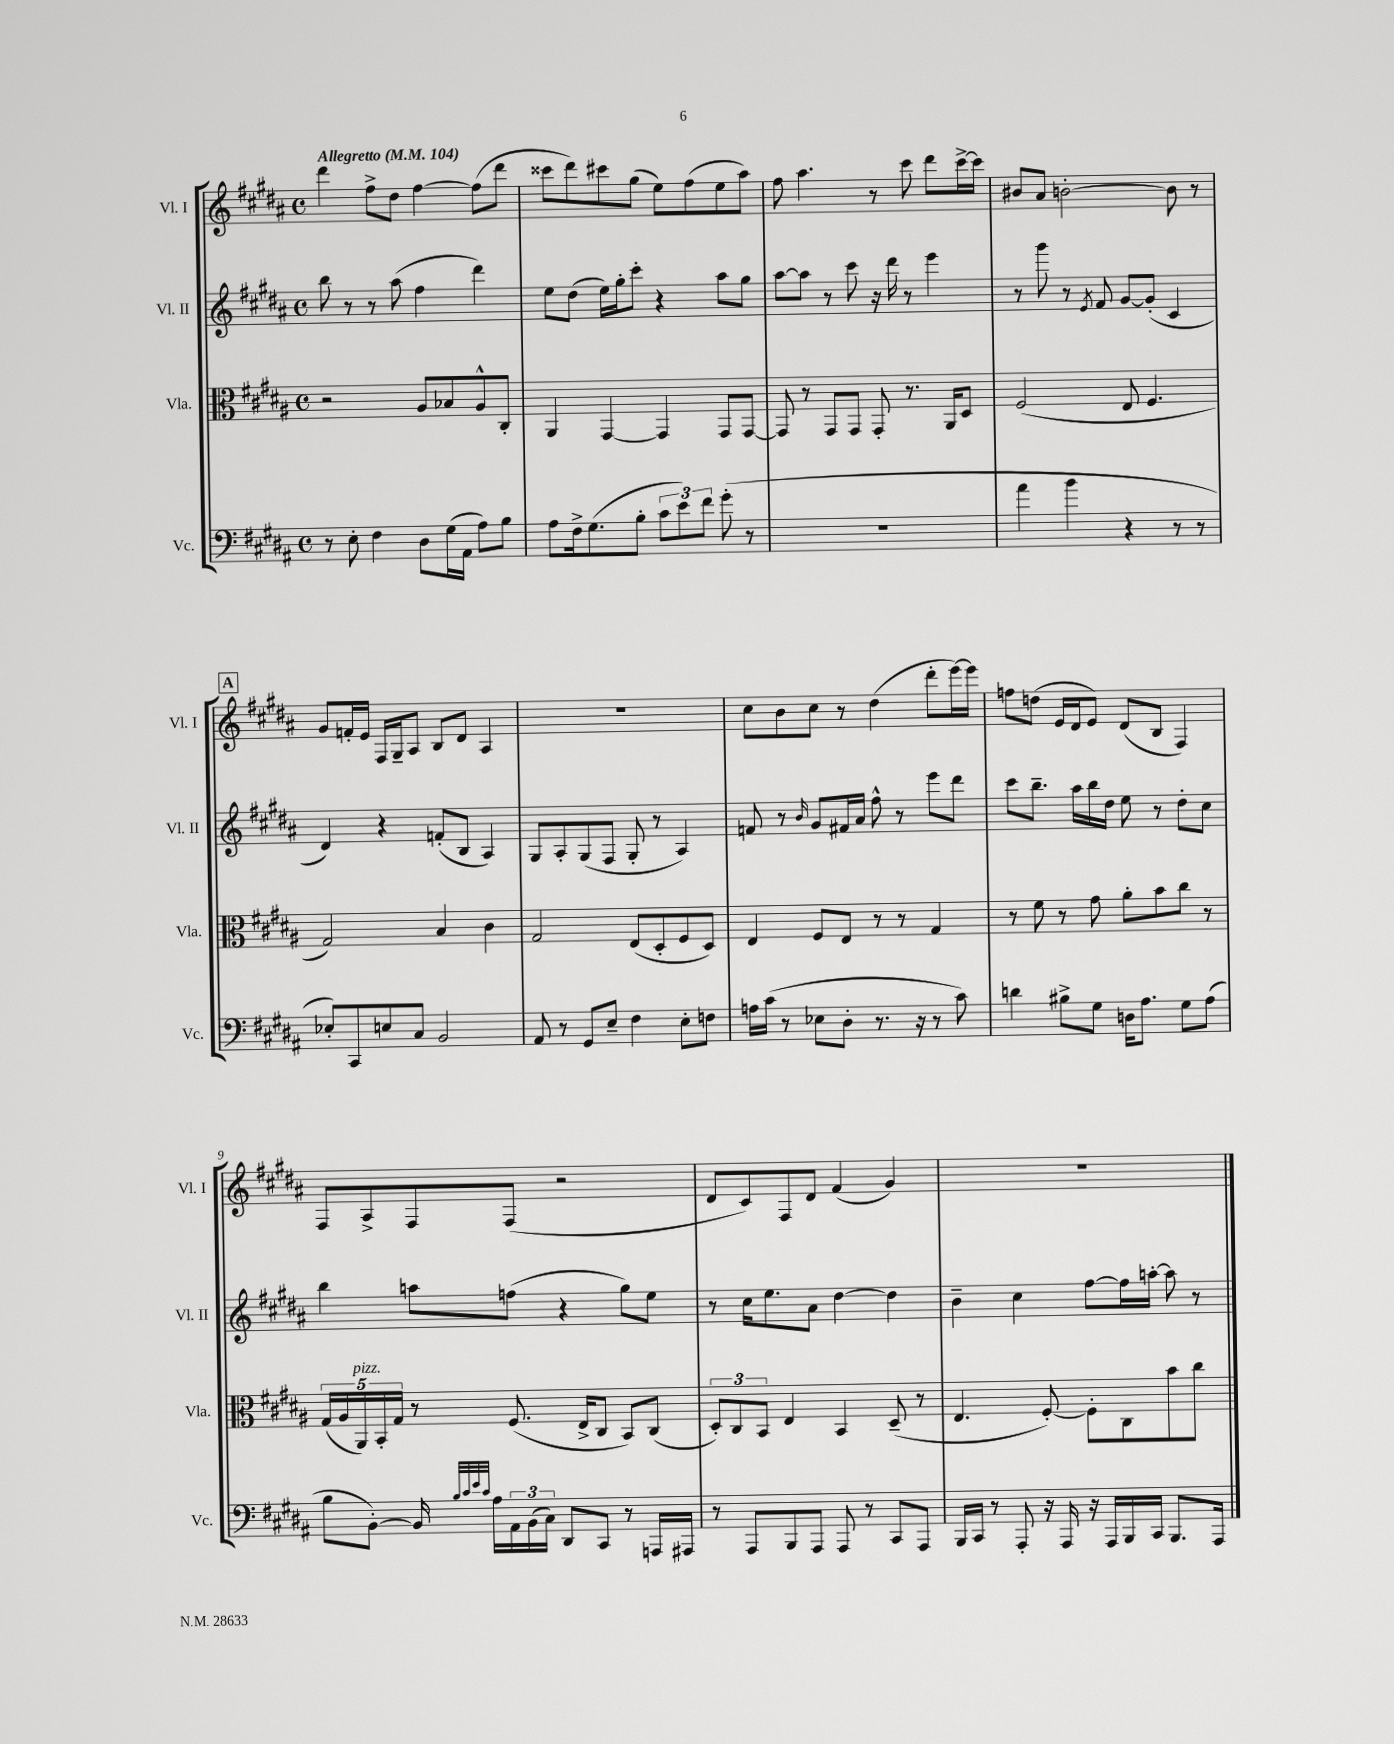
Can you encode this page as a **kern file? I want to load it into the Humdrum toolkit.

**kern	**kern	**kern	**kern
*part4	*part3	*part2	*part1
*staff4	*staff3	*staff2	*staff1
*I"Vc.	*I"Vla.	*I"Vl. II	*I"Vl. I
*I'Vc.	*I'Vla.	*I'Vl. II	*I'Vl. I
*clefF4	*clefC3	*clefG2	*clefG2
*k[f#c#g#d#a#]	*k[f#c#g#d#a#]	*k[f#c#g#d#a#]	*k[f#c#g#d#a#]
*M4/4	*M4/4	*M4/4	*M4/4
*met(c)	*met(c)	*met(c)	*met(c)
*MM104	*MM104	*MM104	*MM104
=1	=1	=1	=1
!	!	!	!LO:TX:a:B:t=Allegretto
8r	2r	8bb\	4ddd#\
8E'\	.	8r	.
4F#\	.	8r	8ff#^\L
.	.	(8aa#\	8dd#\J
8D#\L	8A#/L	4ff#\	[4ff#\
(16G#\L	8B-X/	.	.
16AA#\JJ	.	.	.
8A#\L)	8A#^^/	4ddd#\)	(8ff#\L]
8B\J	8C#'/J	.	8ddd#\J
=2	=2	=2	=2
8A#\L	4AA#/	8ee\L	8ccc##X\L
16F#^\k	.	(8dd#\J	8ddd#\)
(8.G#\	.	.	.
.	[4GG#/	16ee\LL)	8ccc#X\
.	.	16gg#'\J	.
8B'\J	.	8ccc#'\J	(8gg#\J
12c#\L	4GG#/]	4r	8ee\L)
12e\)	.	.	.
.	.	.	(8ff#\
12f#\J	.	.	.
(8g#'\	8GG#/L	8aa#\L	8ee\
8r	[8GG#/J	8gg#\J	8aa#\J)
=3	=3	=3	=3
1r	8GG#/]	[8aa#\L	8ff#\
.	8r	8aa#\J]	4.aa#\
.	8GG#/L	8r	.
.	8GG#/J	8ccc#\	.
.	8GG#'/	16r	8r
.	.	16ddd#\	.
.	8.r	8r	8ccc#\
.	.	4eee\	8ddd#\L
.	16AA#/KL	.	.
.	8D#/J	.	[16ccc#^\L
.	.	.	16ccc#\JJ]
=4	=4	=4	=4
4a#\	(2F#/	8r	8b#X/L
.	.	8ggg#\	8a#/J
4b\	.	8r	[2bn'\
.	.	8qe/	.
.	.	8f#/	.
4r	8E/	[8g#/L	.
.	4.F#/	(8g#'/J]	.
8r	.	4c#/	8b\]
8r	.	.	8r
!!LO:LB:g=z
!!LO:REH:place=s1:t=A
=5	=5	=5	=5
8E-X'/L)	2G#/)	4d#/)	8g#/L
8CC#/	.	.	16fn'/L
.	.	.	16e/JJ
8En/	.	4r	16F#/LL
.	.	.	16G#~/J
8C#/J	.	.	8A#/J
2BB/	4B/	(8fn'/L	8B/L
.	.	8B/J	8d#/J
.	4c#\	4A#/)	4A#/
=6	=6	=6	=6
8AA#/	2G#/	8G#/L	1r
8r	.	8A#'/	.
8GG#/L	.	(8G#/	.
8E~/J	.	8F#/J	.
4F#\	(8E/L	8G#'/	.
.	8D#'/	8r	.
8E'\L	8F#/	4A#/)	.
8Fn\J	8D#/J)	.	.
=7	=7	=7	=7
16An\LL	4E/	8fn/	8cc#\L
(16c#\JJ	.	.	.
8r	.	8r	8b\
.	.	16qqb/	.
8E-X\L	8F#/L	8g#/L	8cc#\J
8D#'\J	8E/J	16f#X/L	8r
.	.	16a#/JJ	.
8.r	8r	8ff#^^\	(4dd#\
.	8r	8r	.
16r	.	.	.
8r	4G#/	8eee\L	8ddd#'\L
8c#\)	.	8ddd#\J	[16eee\L)
.	.	.	16eee\JJ]
=8	=8	=8	=8
4dn\	8r	8ccc#\L	8ffn\L
.	8f#\	8.bb~\J	(8ddn\J
8B#X^\L	8r	.	16e/LL
.	.	16aa#\LL	16d#/J
8G#\J	8g#\	16bb\	8e/J)
.	.	16dd#\JJ	.
16Dn\KL	8a#'\L	8ee\	(8d#/L
8.A#\J	.	.	.
.	8b\	8r	8B/J
8G#\L	8cc#\J	8dd#'\L	4F#/)
(8A#\J	8r	8cc#\J	.
!!LO:LB:g=z
=9	=9	=9	=9
8B\L	(20G#/LL	4bb\	8F#/L
.	20A#/	.	.
!	!LO:TX:a:i:t=pizz.	!	!
.	20AA#/)	.	.
[8BB'\J)	.	.	8A#^/
.	20BB'/	.	.
.	20G#/JJ	.	.
16BB/]	8r	8aan\L	8F#/
32qqB/LLL	.	.	.
32qqc#/	.	.	.
32qqe/	.	.	.
32qqc#/JJJ	.	.	.
16A#\LL	.	.	.
24AA#\	(8.F#/	(8ffn\J	(8F#/J
(24BB\	.	.	.
24C#\JJ)	.	.	.
8DD#/L	.	4r	2r
.	16E^/KL	.	.
8CC#/J	8C#/J	.	.
8r	8BB/L)	8gg#\L)	.
16AAAn/LL	(8C#/J	8ee\J	.
16AAA#X/JJ	.	.	.
=10	=10	=10	=10
8r	12D#'/L)	8r	8d#/L
.	12C#/	.	.
8AAA#/L	.	16cc#\KL	8c#/)
.	12BB/J	.	.
.	.	8.ee\	.
8BBB/	4E/	.	8F#/
8AAA#/J	.	8a#\J	8d#/J
8AAA#/	4BB/	[4dd#\	(4f#/
8r	.	.	.
8CC#/L	(8D#~/	4dd#\]	4g#/)
8AAA#/J	8r	.	.
=11	=11	=11	=11
16BBB/LL	4.E/	4b~\	1r
16CC#/JJ	.	.	.
8r	.	.	.
8AAA#'/	.	4cc#\	.
16r	[8F#'/)	.	.
16AAA#/	.	.	.
16r	8F#'\L]	[8ff#\L	.
16AAA#/LL	.	.	.
16BBB/	8C#\	16ff#\L]	.
16CC#/JJ	.	[16aan'\JJ	.
8.BBB/L	8b\	8aa\]	.
.	8cc#\J	8r	.
16AAA#/Jk	.	.	.
==	==	==	==
*-	*-	*-	*-
